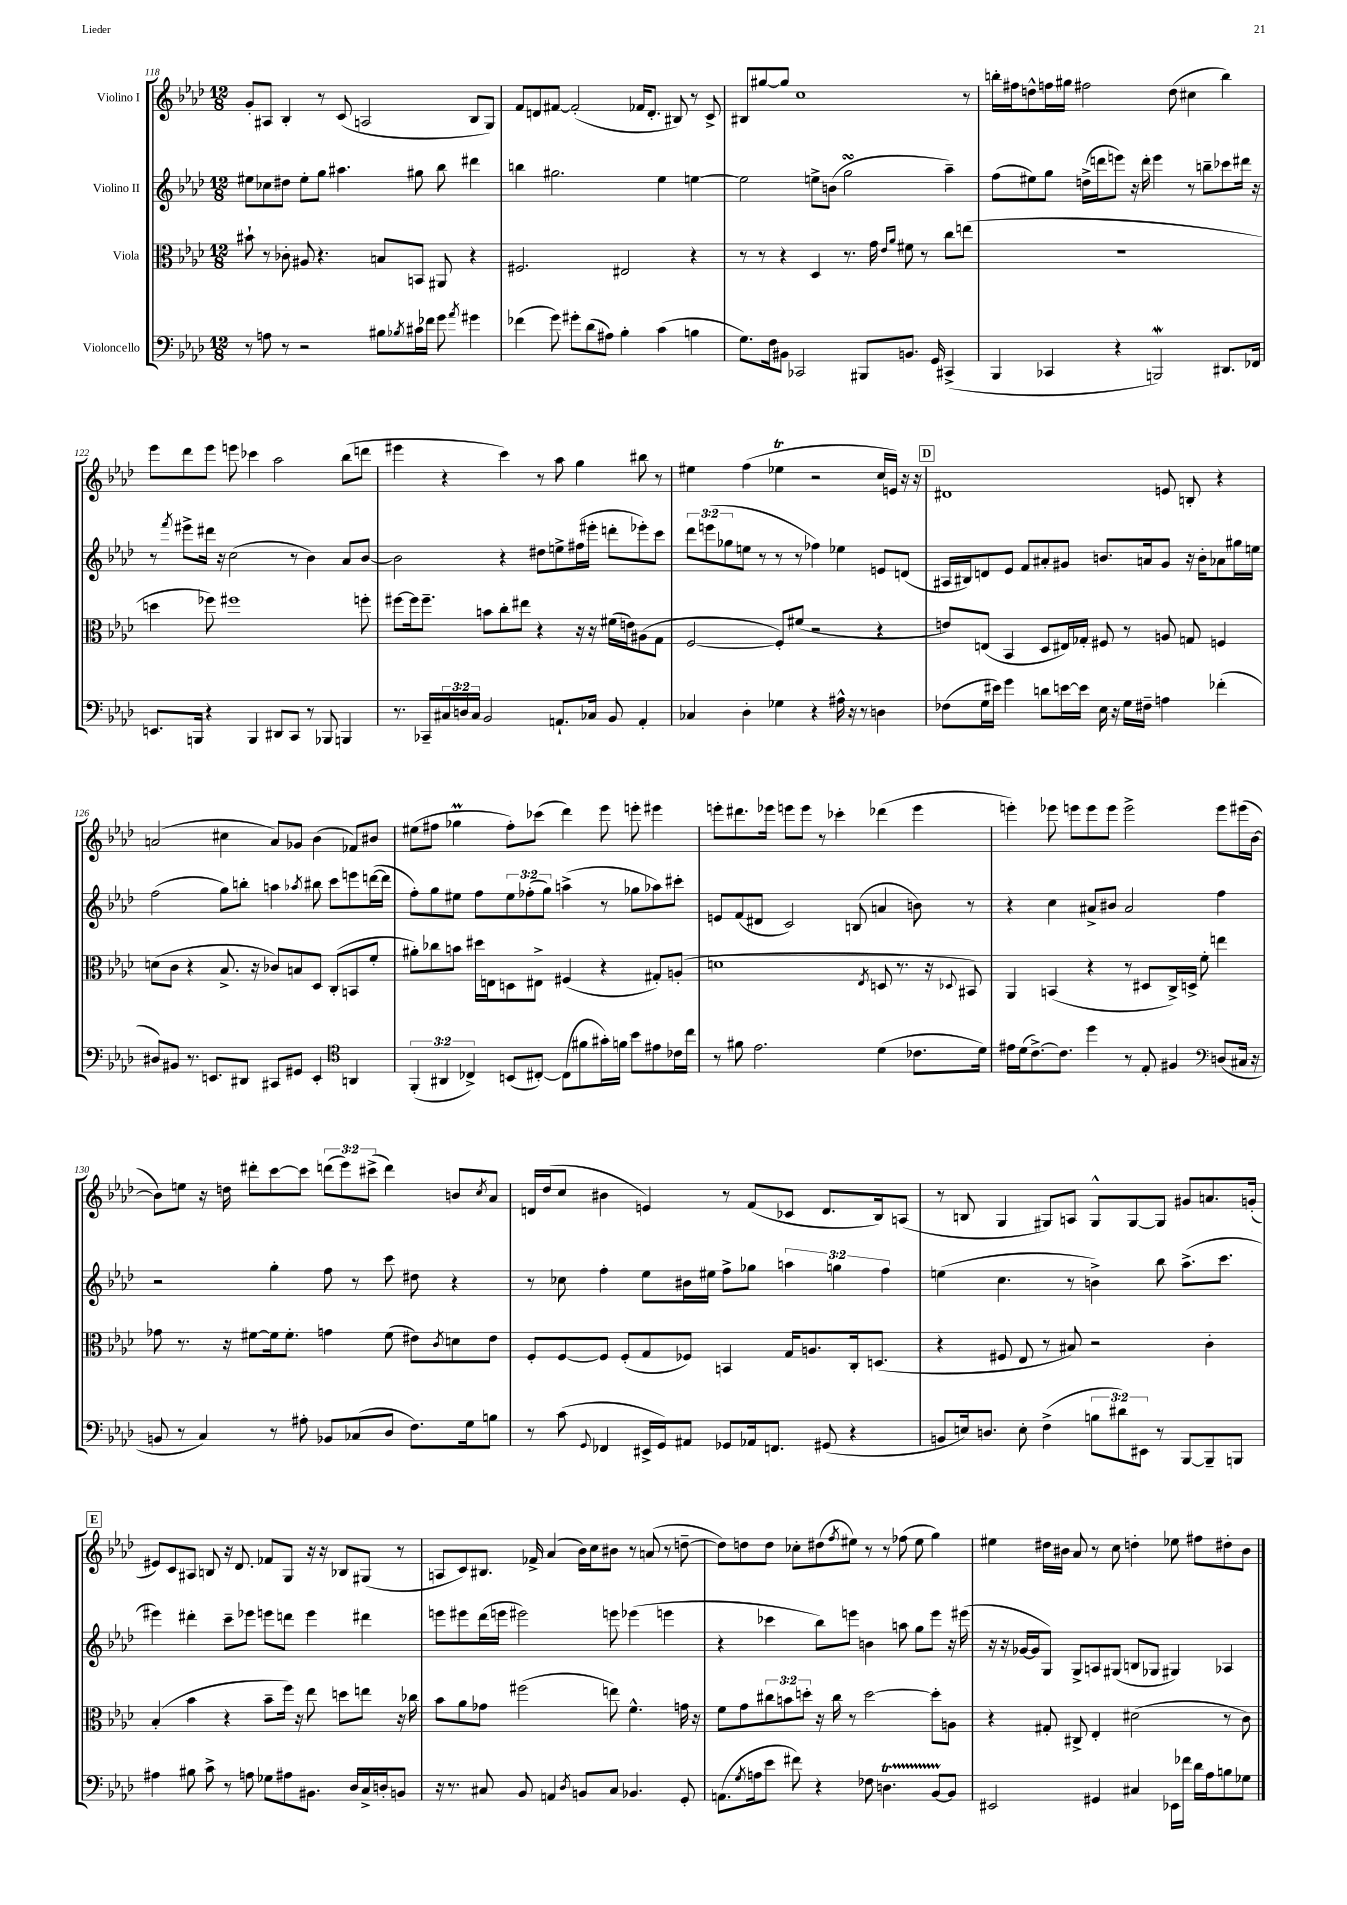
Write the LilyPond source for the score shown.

<<
\new StaffGroup <<
\new Staff = "s0" \with { instrumentName = "Violino I" } {
    \clef treble \key aes \major \numericTimeSignature \time 12/8 \override Staff.TupletNumber.text = #tuplet-number::calc-fraction-text
    g'8-. ais8 bes4-. r8 c'8( a2 bes8 g8) |
    f'8 d'8 fis'8~ fis'2-.( fes'16 d'8.-. bis8) r8 c'8-> |
    bis8 gis''8~ gis''8 c''1 r8 |
    b''16-. fis''16 d''8-^ f''16 gis''16 fis''2 d''8( cis''4 b''4) |
    ees'''8 des'''8 ees'''8 e'''8 ces'''4 aes''2 bes''8( d'''8 |
    eis'''4 r4 c'''4) r8 aes''8 g''4 bis''8 r8 |
    eis''4 f''4( ees''4\trill r2 c''16 e'16) r16 r16 |
    \mark \markup { \box "D" } dis'1 e'8 b8-. r4 |
    a'2( cis''4 a'8) ges'8 bes'4( fes'8) bis'8 |
    eis''8( fis''8 ges''4\prall fis''8-.) ces'''8( des'''4) ees'''8 e'''8-. eis'''4 |
    e'''8-. dis'''8. ees'''16 e'''8 e'''8 r8 ces'''4-. des'''4( e'''4 |
    e'''4-.) ees'''8 e'''8 e'''8 e'''8 e'''2-> e'''8 eis'''16( bes'16~ |
    bes'8) e''8 r16 d''16 dis'''8-. c'''8~ c'''8 \tuplet 3/2 { d'''8( ees'''8) cis'''8->( } d'''4) b'8 \acciaccatura { c''8 } aes'8 |
    d'16 des''16( c''8 bis'4 e'4) r8 f'8( ces'8 d'8. bes16) a8( |
    r8 b8 g4 gis8) a8 gis8-^ gis8~ gis8 gis'8 a'8. g'16-.( |
    \mark \markup { \box "E" } eis'8) c'8 ais8 b8 r16 des'8. fes'8 g8 r16 r16 bes8 gis8( r8 |
    a8 c'8) bis8. fes'16-> aes'4( bes'16) c''16 bis'8 r8 a'8( r8 d''8~-- |
    d''8) d''8 d''8 ces''8-. dis''8( \acciaccatura { f''8 } eis''8) r8 r8 fes''8( eis''8 g''4) |
    eis''4 dis''16 bis'16 aes'8 r8 c''8 d''4-. ees''8 fis''8 dis''8-. bis'8 \bar "|." |
}
\new Staff = "s1" \with { instrumentName = "Violino II" } {
    \clef treble \key aes \major \numericTimeSignature \time 12/8 \override Staff.TupletNumber.text = #tuplet-number::calc-fraction-text
    eis''8 ces''8 dis''8 eis''8-. g''8 ais''4. gis''8 bes''8 dis'''4 |
    b''4 gis''2. ees''4 e''4~ |
    e''2 e''8-> b'8( g''2\turn aes''4--) |
    f''8( eis''8) g''8 d''16->( d'''16 e'''8) r16 d'''16-. e'''4 r8 b''8-- ces'''8 dis'''16 r16 |
    r8 \acciaccatura { f'''8 } eis'''8-> dis'''16 r16 c''2( r8 bes'4) aes'8 bes'8~ |
    bes'2 r4 dis''8 e''8-> fis''16( eis'''16-. d'''8-. ees'''8-.) c'''8 |
    \tuplet 3/2 { des'''8 e'''8( ges''8 } e''8 r8 r8 r8 fes''4) ees''4 e'8 d'8( |
    \mark \markup { \box "D" } ais16 bis16) d'8 ees'8 f'8 ais'8-. gis'8 b'8. a'16 gis'8 r16 b'16-. aes'8 gis''16 e''16 |
    f''2( g''8) b''8-. a''4 \acciaccatura { aes''8 } bis''8 c'''8 e'''8 d'''16~( d'''16 |
    f''8-.) g''8 eis''8 f''8 \tuplet 3/2 { eis''8 fes''8-.( g''8) } a''4->( r8 ges''8 aes''8) cis'''8-. |
    e'8 f'8( dis'8 c'2) b8( a'4 b'8) r8 |
    r4 c''4 ais'8-> bis'8 ais'2 f''4 |
    r2 g''4-. f''8 r8 c'''8 dis''8 r4 |
    r8 ces''8 f''4-. ees''8 bis'16 eis''16 f''8-> ges''8 \tuplet 3/2 { a''4 g''4 f''4 } |
    e''4( c''4. r8 b'4->) bes''8 aes''8.->( c'''8. |
    \mark \markup { \box "E" } eis'''4) dis'''4-. c'''8-- ees'''8 e'''8 d'''8 e'''4 dis'''4 |
    e'''8 eis'''8 des'''16( e'''16 eis'''2) e'''8 ees'''4( e'''4 |
    r4 ces'''4 bes''8) e'''8 b'4 a''8 g''8 e'''8 r16 eis'''16( |
    r16 r16 ges'16~ ges'16 g8) g8-> a8 gis8( b8 ges8 gis4) aes4 \bar "|." |
}
\new Staff = "s2" \with { instrumentName = "Viola" } {
    \clef alto \key aes \major \numericTimeSignature \time 12/8 \override Staff.TupletNumber.text = #tuplet-number::calc-fraction-text
    bis'8-! r8 ces'8-. ais8 r4. b8 b,8 ais,8 r4 |
    fis2. eis2 r4 |
    r8 r8 r4 des4 r8. g'16 \grace { ees'16 aes'16 } fis'8 r8 c''8 e''8( |
    R1. |
    d''4 fes''8) fis''1 f''8-. |
    fis''8~ fis''16 fis''8.-- b'8 c''8-. eis''8 r4 r16 r16 fis'16( e'16) ais8( g8 |
    f2~ f8-.) fis'8( r2 r4 |
    \mark \markup { \box "D" } e'8) e8( bes,4 des8 eis16) ges16-. fis8 r8 a8 g8 f4 |
    d'8( c'8 r4 bes8.-> r16 ces'8) b8 des8 c8-.( b,8 f'8-. |
    ais'8-.) ces''8 b'8 dis''16 e16 d8 eis8-> fis4( r4 gis8-.) a8-.( |
    d'1 \acciaccatura { ees8 } d8 r8. r16 \appoggiatura { des8 } bis,8) |
    aes,4 b,4( r4 r8 dis8 c16->) d16-> f'8-. e''4 |
    ges'8 r8. r16 fis'8~ fis'16 fis'8.-. g'4 fis'8( eis'8) \acciaccatura { c'8 } d'8 eis'8 |
    f8-. f8~ f8 f8-.( g8 fes8) b,4 g16 a8. c16-. d8.( |
    r4 fis8 ees8 r8 bis8) r2 c'4-. |
    \mark \markup { \box "E" } bes4-.( bes'4 r4 bes'8-- f''16) r16 ees''8 d''8 e''8 r16 ces''16 |
    bes'8 aes'8 ges'8 fis''2( e''8) f'4.-^ g'16 r16 |
    f'8 g'8 \tuplet 3/2 { cis''8 b'8 d''8-. } r16 cis''16 r8 d''2~ d''8-. a8 |
    r4 gis8-. cis8-> ees4-. dis'2( r8 c'8) \bar "|." |
}
\new Staff = "s3" \with { instrumentName = "Violoncello" } {
    \clef bass \key aes \major \numericTimeSignature \time 12/8 \override Staff.TupletNumber.text = #tuplet-number::calc-fraction-text
    r8 a8 r8 r2 bis8 \acciaccatura { bes8 } cis'16 fes'16 g'8 \acciaccatura { aes'8 } gis'4 |
    fes'4( g'8) gis'8-. des'8( ais8) bes4-. c'4( b4 |
    g8.) f16 bis,8 ces,2 bis,,8 b,8. g,16 cis,4->( |
    bes,,4 ces,4 r4 b,,2\mordent) dis,8. fes,16 |
    e,8. b,,16 r4 b,,4 dis,8 c,8 r8 bes,,8 b,,4 |
    r8. ces,16-- \tuplet 3/2 { cis16 d16 cis16 } bes,2 a,8.-! ces16 bes,8 a,4-. |
    ces4 des4-. ges4 r4 ais16-^ r16 r8 d4 |
    \mark \markup { \box "D" } fes8( g16 eis'16) g'4 d'8 e'16~ e'16 ees16 r16 g16 fis16-- a4 fes'4-.( |
    dis8) bis,8 r8. e,8. dis,8 cis,8 gis,8 e,4-. \clef tenor a,4 |
    \tuplet 3/2 { f,4-.( ais,4 ces4->) } b,8( cis8~-.) cis8( fis'8 gis'16-.) f'16 bes'8 eis'8 ces'16 c''16 |
    r8 fis'8 ees'2. des'4( ces'8. des'16) |
    eis'16 des'16( c'8.~->) c'8. des''4 r8 ees8-. fis4 \clef bass d8( cis16 r16 |
    b,8 r8 c4) r8 ais8-. bes,8 ces8( des8 f8.) g16 b8 |
    r8 c'8( \appoggiatura { g,8 } fes,4 eis,16-> g,16) ais,8 ges,8 aes,16 f,8. gis,8( r4 |
    b,8 e16) d8. e8-. f4->( \tuplet 3/2 { b8 dis'8) eis,8 } r8 bes,,8~ bes,,8-- b,,8 |
    \mark \markup { \box "E" } ais4 bis8 c'8-> r8 a8 ges8 ais8 bis,8. des16 c16-> d16-. b,8 |
    r16 r8. cis8 bes,8 a,4 \acciaccatura { des8 } b,8 cis8 bes,4. g,8-. |
    a,8.( \acciaccatura { g8 } a16 ees'8 fis'8) r4 fes8 d4.\startTrillSpan bes,8~ bes,8\stopTrillSpan |
    eis,2 gis,4 cis4 ees,16 fes'16 des'16 aes16 b8 ges8 \bar "|." |
}
>>
>>
\layout { \context { \Score currentBarNumber = #118 } }
